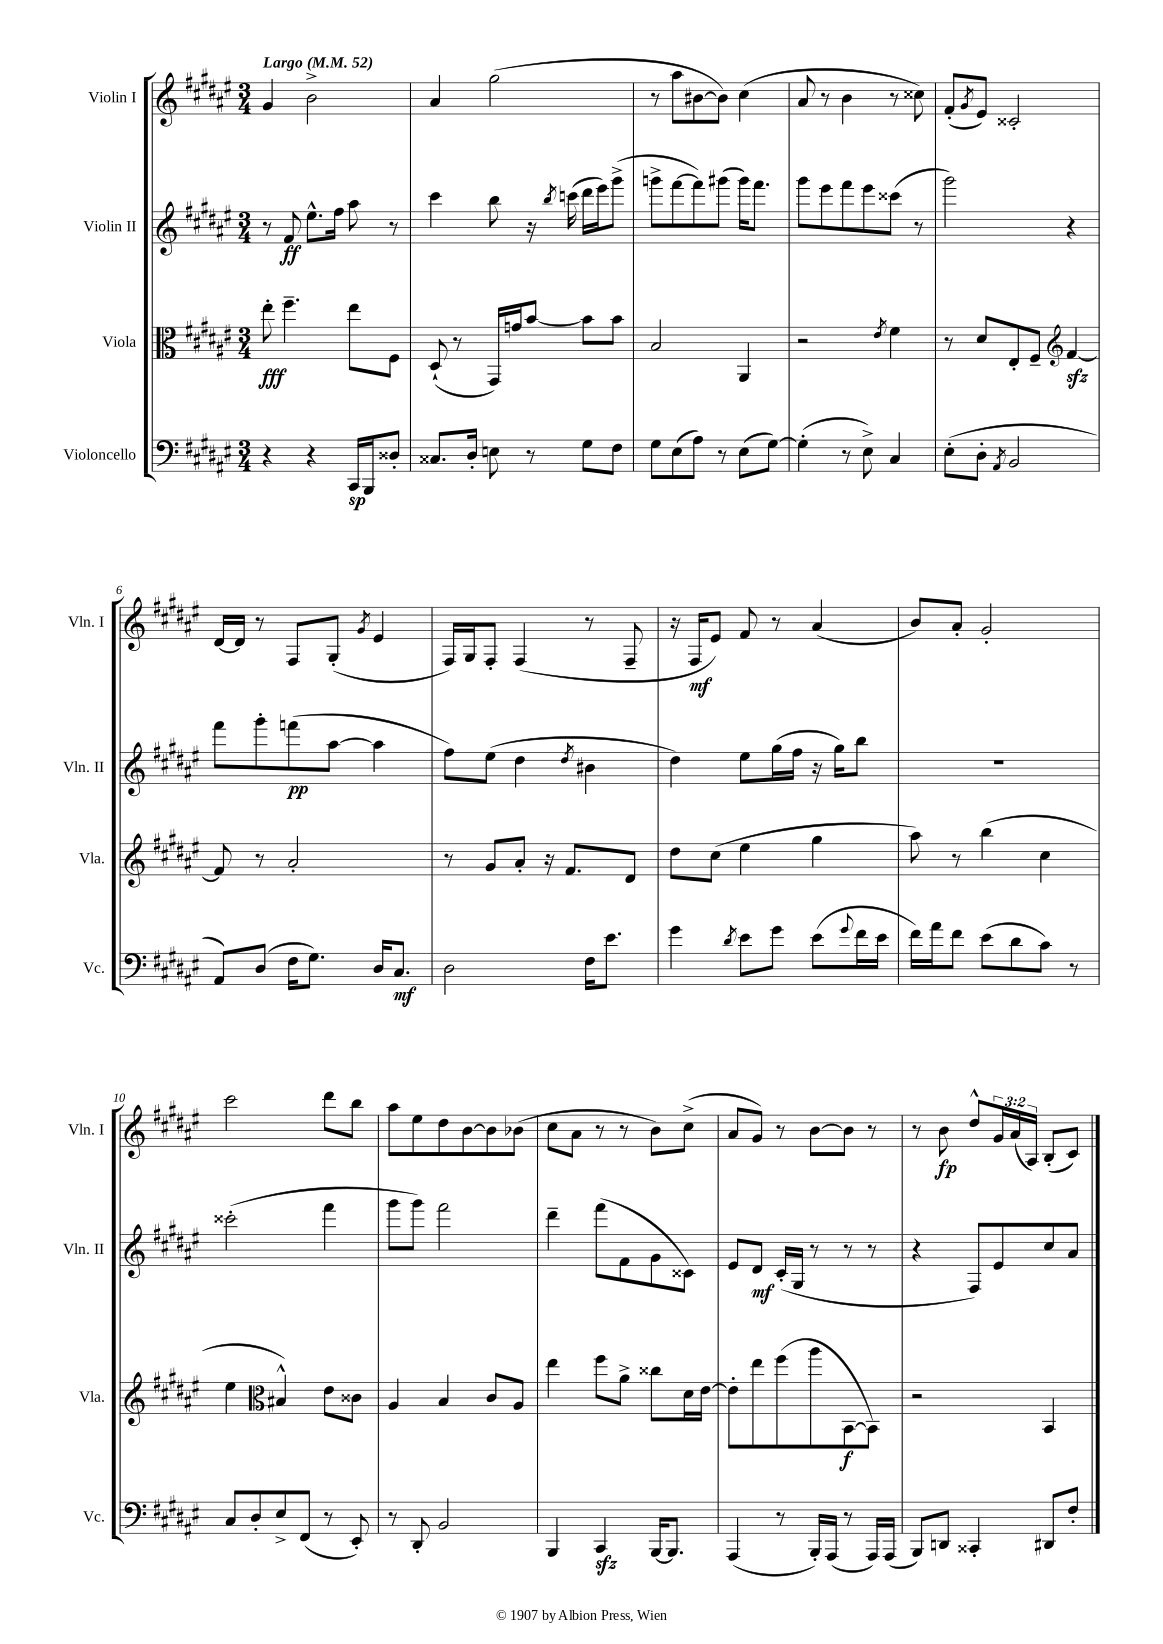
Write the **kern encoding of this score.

**kern	**kern	**kern	**kern
*staff4	*staff3	*staff2	*staff1
*clefF4	*clefC3	*clefG2	*clefG2
*k[f#c#g#d#a#e#]	*k[f#c#g#d#a#e#]	*k[f#c#g#d#a#e#]	*k[f#c#g#d#a#e#]
*M3/4	*M3/4	*M3/4	*M3/4
*MM52	*MM52	*MM52	*MM52
4r	8ee#'\	8r	4g#/
.	4.ff#~\	8f#/	.
4r	.	8.ee#^^\L	2b^\
.	.	16ff#\Jk	.
16CC#/LL	8ee#\L	8aa#\	.
16BBB/J	.	.	.
8D##'/J	8F#\J	8r	.
=	=	=	=
8.C##/L	(8D#`/	4ccc#\	4a#/
.	8r	.	.
16D#'/Jk	.	.	.
8E\	16GG#/LL)	8bb\	(2gg#\
.	16g/J	.	.
8r	[8b/J	16r	.
.	.	8qbb/	.
.	.	(16ccc\	.
8G#\L	8b\]L	16ddd#\LL	.
.	.	16eee#\J)	.
8F#\J	8b\J	(8ggg#^\J	.
=	=	=	=
8G#\L	2B/	8ggg^\L	8r
(8E#\	.	[8fff#\	8aa#\L
8A#\J)	.	8fff#\])	[8b#\
8r	.	(8ggg#\J	8b#\]J)
(8E#\L	4AA#/	16ggg#\LK)	(4cc#\
.	.	8.fff#\J	.
[8G#\J)	.	.	.
=	=	=	=
(4G#'\]	2r	8ggg#\L	8a#/
.	.	8eee#\	8r
8r	.	8fff#\	4b\
8E#^\)	.	8eee#\	.
.	8qe#/	.	.
4C#/	4f#\	(8ccc##\J	8r
.	.	8r	8cc##\)
=	=	=	=
(8E#'\L	8r	2ggg#\)	(8f#'/L
.	.	.	8qg#/
8D#'\J	8d#/L	.	8e#/J)
8qAA#/	.	.	.
2BB/	8E#'/	.	2c##'/
.	8F#~/J	.	.
*	*clefG2	*	*
.	[4f#/	4r	.
=	=	=	=
8AA#/L)	8f#/]	8fff#\L	[16d#/LL
.	.	.	16d#/]JJ
(8D#/J	8r	8ggg#'\	8r
16F#\LK	2a#'/	(8fff\	8F#/L
8.G#\J)	.	.	.
.	.	[8aa#\J	(8G#'/J
.	.	.	8qg#/
16D#/LK	.	4aa#\]	4e#/
8.C#/J	.	.	.
=	=	=	=
2D#\	8r	8ff#\L)	16F#/LL)
.	.	.	16G#/J
.	8g#/L	(8ee#\J	8F#'/J
.	8a#'/J	4dd#\	(4F#/
.	16r	.	.
.	8.f#/L	.	.
.	.	8qdd#/	.
16F#\LK	.	4b#\	8r
8.e#\J	.	.	.
.	8d#/J	.	8F#~/
=	=	=	=
4g#\	8dd#\L	4dd#\)	16r
.	.	.	16F#/LK
.	(8cc#\J	.	8e#/J)
8qd#/	.	.	.
8e#\L	4ee#\	8ee#\L	8f#/
8g#\J	.	(16gg#\L	8r
.	.	16ff#\JJ	.
(8e#\L	4gg#\	16r	(4a#/
.	.	16gg#\LK)	.
8qqg#/	.	.	.
16f#\L	.	8bb\J	.
16e#\JJ	.	.	.
=	=	=	=
16f#\LL)	8aa#\)	2.r	8b/L)
16a#\J	.	.	.
8f#\J	8r	.	8a#'/J
(8e#\L	(4bb\	.	2g#'/
8d#\	.	.	.
8c#\J)	4cc#\	.	.
8r	.	.	.
=	=	=	=
8C#/L	4ee#\	(2ccc##'\	2ccc#\
8D#'/	.	.	.
*	*clefC3	*	*
8E#^/	4B#^^/)	.	.
(8FF#/J	.	.	.
8r	8e#\L	4fff#\	8ddd#\L
8EE#'/)	8c##\J	.	8bb\J
=	=	=	=
8r	4A#/	8ggg#\L	8aa#\L
8DD#'/	.	8ggg#\J)	8ee#\
2BB/	4B/	2fff#\	8dd#\
.	.	.	[8b\
.	8c#/L	.	8b\]
.	8A#/J	.	(8b-\J
=	=	=	=
4BBB/	4ee#\	4ddd#~\	8cc#\L
.	.	.	8a#\J
4CC#/	8ff#\L	(8fff#\L	8r
.	8a#^\J	8f#\	8r
[16BBB/LK	8cc##\L	8g#\	8b\L)
8.BBB/]J	.	.	.
.	16d#\L	8c##\J)	(8cc#^\J
.	[16e#\JJ	.	.
=	=	=	=
(4AAA#/	8e#'\]L	8e#/L	8a#/L
.	8ee#\	8d#/J	8g#/J)
8r	(8ff#\	(16c#'/LL	8r
.	.	16G#/JJ	.
16BBB'/LL)	8aa#\	8r	[8b\L
(16AAA#/JJ	.	.	.
8r	[8BB\	8r	8b\]J
16AAA#/LL)	8BB\]J)	8r	8r
(16AAA#/JJ	.	.	.
=	=	=	=
8BBB/L)	2r	4r	8r
8DD/J	.	.	8b\
4CC##'/	.	8F#/L)	8dd#^^/L
.	.	8e#/	24g#/L
.	.	.	(24a#/
.	.	.	24A#/JJ)
8DD#/L	4BB/	8cc#/	(8B'/L
8F#'/J	.	8a#/J	8c#/J)
==	==	==	==
*-	*-	*-	*-
